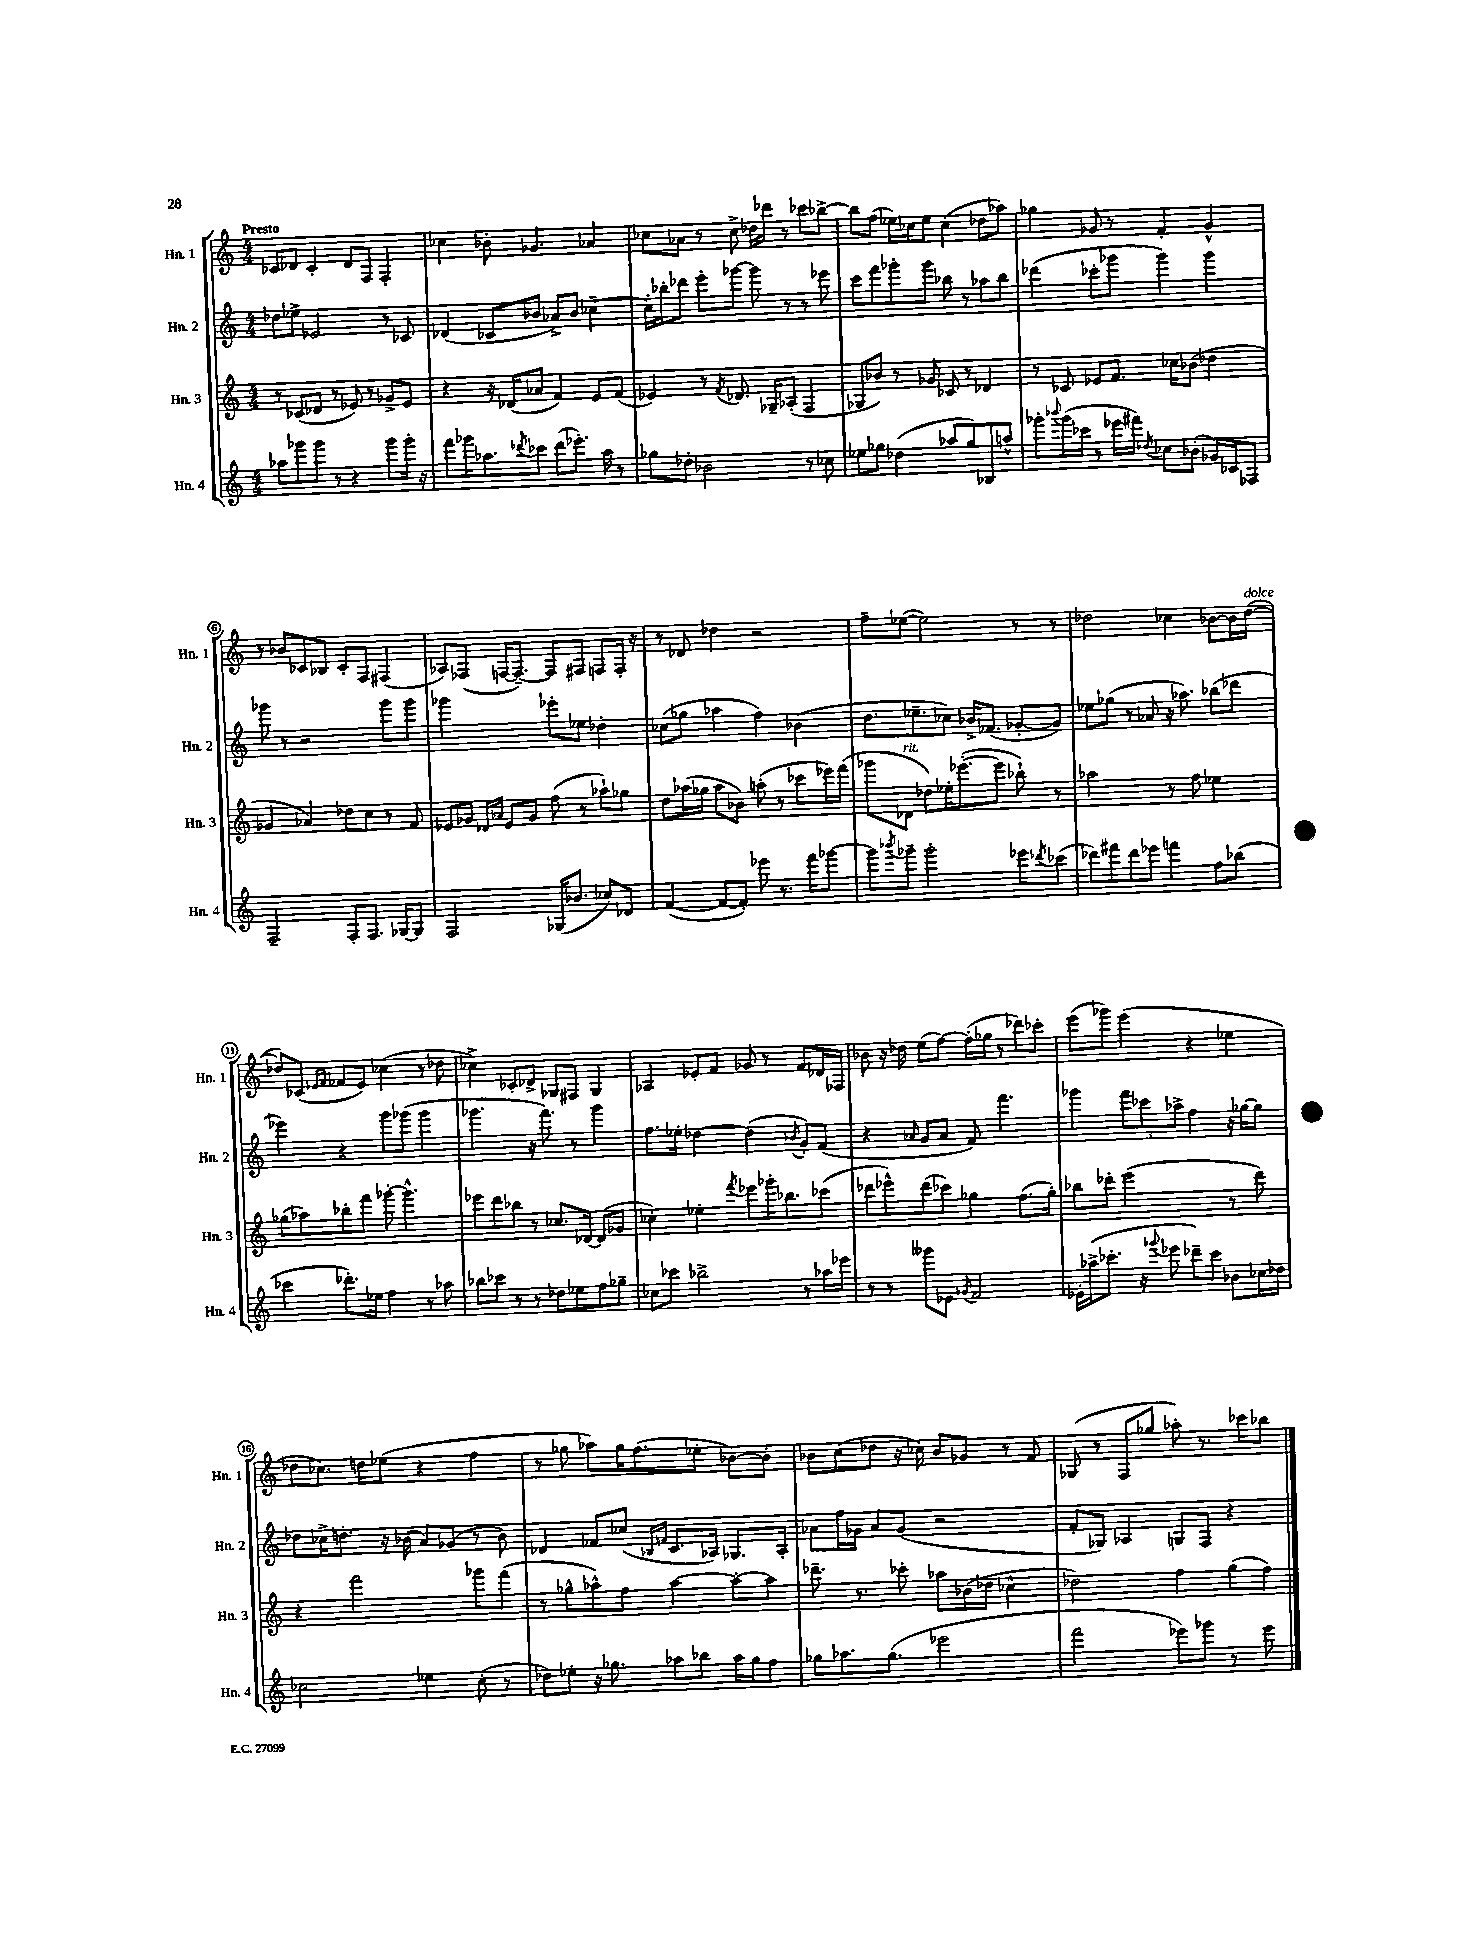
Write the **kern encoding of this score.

**kern	**kern	**kern	**kern
*staff4	*staff3	*staff2	*staff1
*clefG2	*clefG2	*clefG2	*clefG2
*k[]	*k[]	*k[]	*k[]
*M4/4	*M4/4	*M4/4	*M4/4
8aa-	8r	8dd-	8c-
8ggg-	(8c-	8ee-^	8d-
8ggg-	8d-	2e-	4c-'
8r	8r	.	.
4r	8e-)	.	8d-
.	8r	.	8F
8ggg-	8g-^	8r	4F'
16ggg-'	8e-	8c-	.
16r	.	.	.
=	=	=	=
8fff	4r	(4d-	4cc-
16ggg-	.	.	.
8.aa-	.	.	.
.	16r	8c-	8b-'
.	(16d-	.	.
8qddd-	.	.	.
8ccc-	8a-	8b-	4.g-
(8ddd-	4f)	8a-^)	.
8.eee-')	.	8b-	.
.	8e	[4cc-~	4a-
16aa-	.	.	.
8r	(8f	.	.
=	=	=	=
8gg-	4e-)	16cc-']	8cc-
.	.	16bb-'	.
8dd-'	.	8ddd-	8a-
2b-	8r	8eee'	8r
.	8qf	.	.
.	8.d-	[8ggg-	8cc-^
.	.	8ggg-]	16dd-
.	16G-~	.	16ddd-
.	(8A-'	8r	8r
8r	4F	8r	8ccc-
8cc-	.	8eee-	[8bb-^
=	=	=	=
8ee-	8G-	8ccc	8bb-]
8gg-	8b-)	8fff	(8ff
(4dd-	8r	8ggg-'	16ee-)
.	.	.	16cc-
.	8g-	8ggg-	8ee-
8aa-	8c-	8bb-	(4cc-
8gg-)	8r	8r	.
8B-	4d-	8aa-	8dd-
8aa^^	.	8bb-	8aa-)
=	=	=	=
8ggg-'	8r	(4ddd-	4gg-
8qqbbb-	.	.	.
(16ggg-	8c-	.	.
16ccc-	.	.	.
8r	8e-	8ccc-'	8g-
16eee-	8.f	8ggg-	8r
16fff#)	.	.	.
8qdd-	.	.	.
8cc-	.	4ggg-)	4f'
.	16cc-	.	.
(8b-'	(8b-	.	.
16g-)	4dd-	4ggg-	4g-^^
16c-	.	.	.
8F-	.	.	.
=	=	=	=
2F~	4g-	8ggg-	8r
.	.	8r	8b-
.	4a-)	2r	8c-
.	.	.	8B-
8F'	8dd-	.	8c-'
8.F	8cc	.	8F
.	8r	8ggg-	(4F#
[16G-	.	.	.
8G-]	8f	8ggg-	.
=	=	=	=
2F	8e-	2ggg-	8A-)
.	8g-	.	(8F-
.	16qqd-	.	.
.	16qqa-	.	.
.	8e-	.	[16F
.	.	.	8.F~_)
.	8g-	.	.
(16G-	(8ff	8eee-'	8F]
8.b-	.	.	.
.	8r	8ee-	8F#
8cc-)	8aa-`)	4dd-'	8F
8d-	8gg-	.	16F'
.	.	.	16r
=	=	=	=
([4f	8dd	(8cc-	8r
.	(16aa-	8gg-	8d-
.	16gg-	.	.
8f_	8aa-	4aa-	4dd-
8f'])	8b-)	.	.
8eee-	(8aa'	4ff)	2r
8.r	8r	.	.
.	8ccc-	(4b-	.
16fff	.	.	.
[8ggg-	16eee-)	.	.
.	(16fff	.	.
=	=	=	=
8ggg-]	8ggg-	8.dd	8ff~
8qbbb-	.	.	.
8ggg-~	8d-	.	([8ee-
.	.	8.ee-~	.
2ggg-'	8dd-)	.	2ee-])
.	16ee-'	8cc-)	.
.	([8.eee-'	.	.
.	.	16b-^	.
.	.	(8.f-	.
.	8eee-]	.	.
8eee-	8bb-`)	[8g-'	8r
8qddd-	.	.	.
(8ccc-	8r	8g-])	8r
=	=	=	=
8ddd-)	2aa-	8ee-	2dd-
8fff#	.	(8gg-	.
8ddd-	.	8r	.
8eee-	.	8a-	.
4fff	8r	16r	4cc-
.	.	8.aa-)	.
.	8ff	.	.
8ff	4ee-	(8bb-	[8b-
(8bb-	.	8ddd-	16b-]
.	.	.	([16dd-
=	=	=	=
4ccc-	(8gg-	4eee-)	8dd-])
.	8aa-)	.	(8c-
.	.	.	16qqe-
.	.	.	16qqf
8.ddd-')	8bb-'	4r	8f-
.	8fff	.	8e-)
16ee-	.	.	.
4ff	[8ggg-'	8ggg	(4cc-
.	4.ggg-^^]	(8ggg-	.
8r	.	4ggg-	8r
8aa-	.	.	8dd-
=	=	=	=
8bb-	8eee-	4.ggg-	4cc-^)
8ccc-	8ddd	.	.
8r	8bb-	.	8c-'
8r	8r	16r	8d-^
.	.	8.fff)	.
8dd-	8.cc-	.	8G-
8ee-	.	8r	8F#
.	[16d-	.	.
8ff	(8d-]	4ggg-	4G-
8gg-~	8g-	.	.
=	=	=	=
8cc-	4cc-')	8.ff	4A-
8ccc-	.	.	.
.	.	16ee-'	.
2bb-^	4ee-'	[4dd-	8e-'
.	.	.	8f
.	8qfff	.	.
.	8eee-	(4dd-]	8g-
.	16ggg-'	.	8r
.	8.bb-	.	.
.	.	8qb-	.
8r	.	8g')	8f
16aa-	(8ccc-	(8f	16d-
16eee-	.	.	16F-
=	=	=	=
8r	8ddd-	4r	8b-
8r	8eee-^^)	.	16r
.	.	.	16dd-
.	.	16qqa-	.
8ggg--	(8ddd-	8g	(8ee
8e-	8ccc-)	8a-	[8ff)
8qg-	.	.	.
2f	4gg-	8f)	(16ff']
.	.	.	16gg-
.	.	4.fff	8r
.	(8.ff	.	8ddd-)
.	.	.	8ccc-'
.	16gg-')	.	.
=	=	=	=
16e-'	8bb-	4ggg-	(8eee
(16aa-^	.	.	.
8.ccc-'	8ddd-'	.	8ggg-)
.	(2eee	12fff	(4eee
16r	.	.	.
.	.	12ccc-	.
8qqggg-	.	.	.
8eee-	.	.	.
.	.	12aa-^	.
8ddd-~)	.	4ff	4r
8ccc-	.	.	.
8b-	8r	16r	4ee-
.	.	[16gg-	.
16cc-	8ddd-)	8gg-]	.
16dd-	.	.	.
=	=	=	=
2cc-	4r	8dd-	8dd-
.	.	16cc-^	8.cc-)
.	.	8.dd'	.
.	2fff	.	.
.	.	.	16dd
.	.	16r	(8ee-
.	.	(16b-	.
4ee-	.	8a)	4r
.	.	(8g-	.
(8cc-'	8ggg-	8r	4ff
8r	(8fff	8b-)	.
=	=	=	=
8dd-)	8r	4d-	8r
8ee-'	8gg-^^	.	8gg-
16r	8aa-^^)	8f-	8aa-)
8.gg-	.	.	.
.	8ff	(8cc-	16gg-
.	.	.	(8.ff
.	.	16qqB-	.
.	.	16qqf	.
8aa-	[4aa-	8.c	.
8bb-	.	.	8ee-'
.	.	16A-)	.
16aa-	8aa-'_	8.G-	[8b-)
16gg-	.	.	.
8ff	8aa-]	.	8b-']
.	.	16A-'	.
=	=	=	=
8gg-	8.ddd-~	8a-	8b-
8.aa-	.	16ff	(8cc
.	8.r	16g-	.
.	.	8a-	8dd-
(8.gg-	.	.	.
.	8ccc-'	(8g-	16r
.	.	.	16cc-)
2eee-	8aa-	2r	8b-
.	(16b-	.	8g-
.	16dd-	.	.
.	4cc-^^	.	8r
.	.	.	8f
=	=	=	=
2fff	2dd-)	8f'	(8G-
.	.	8G-)	8r
.	.	4A-	8F
.	.	.	8gg-
8eee-)	4ff	8G	8aa-')
8ggg-	.	8F	8.r
8r	(8gg	4r	.
.	.	.	16ccc-
8eee-	8ff)	.	8bb-
==	==	==	==
*-	*-	*-	*-
